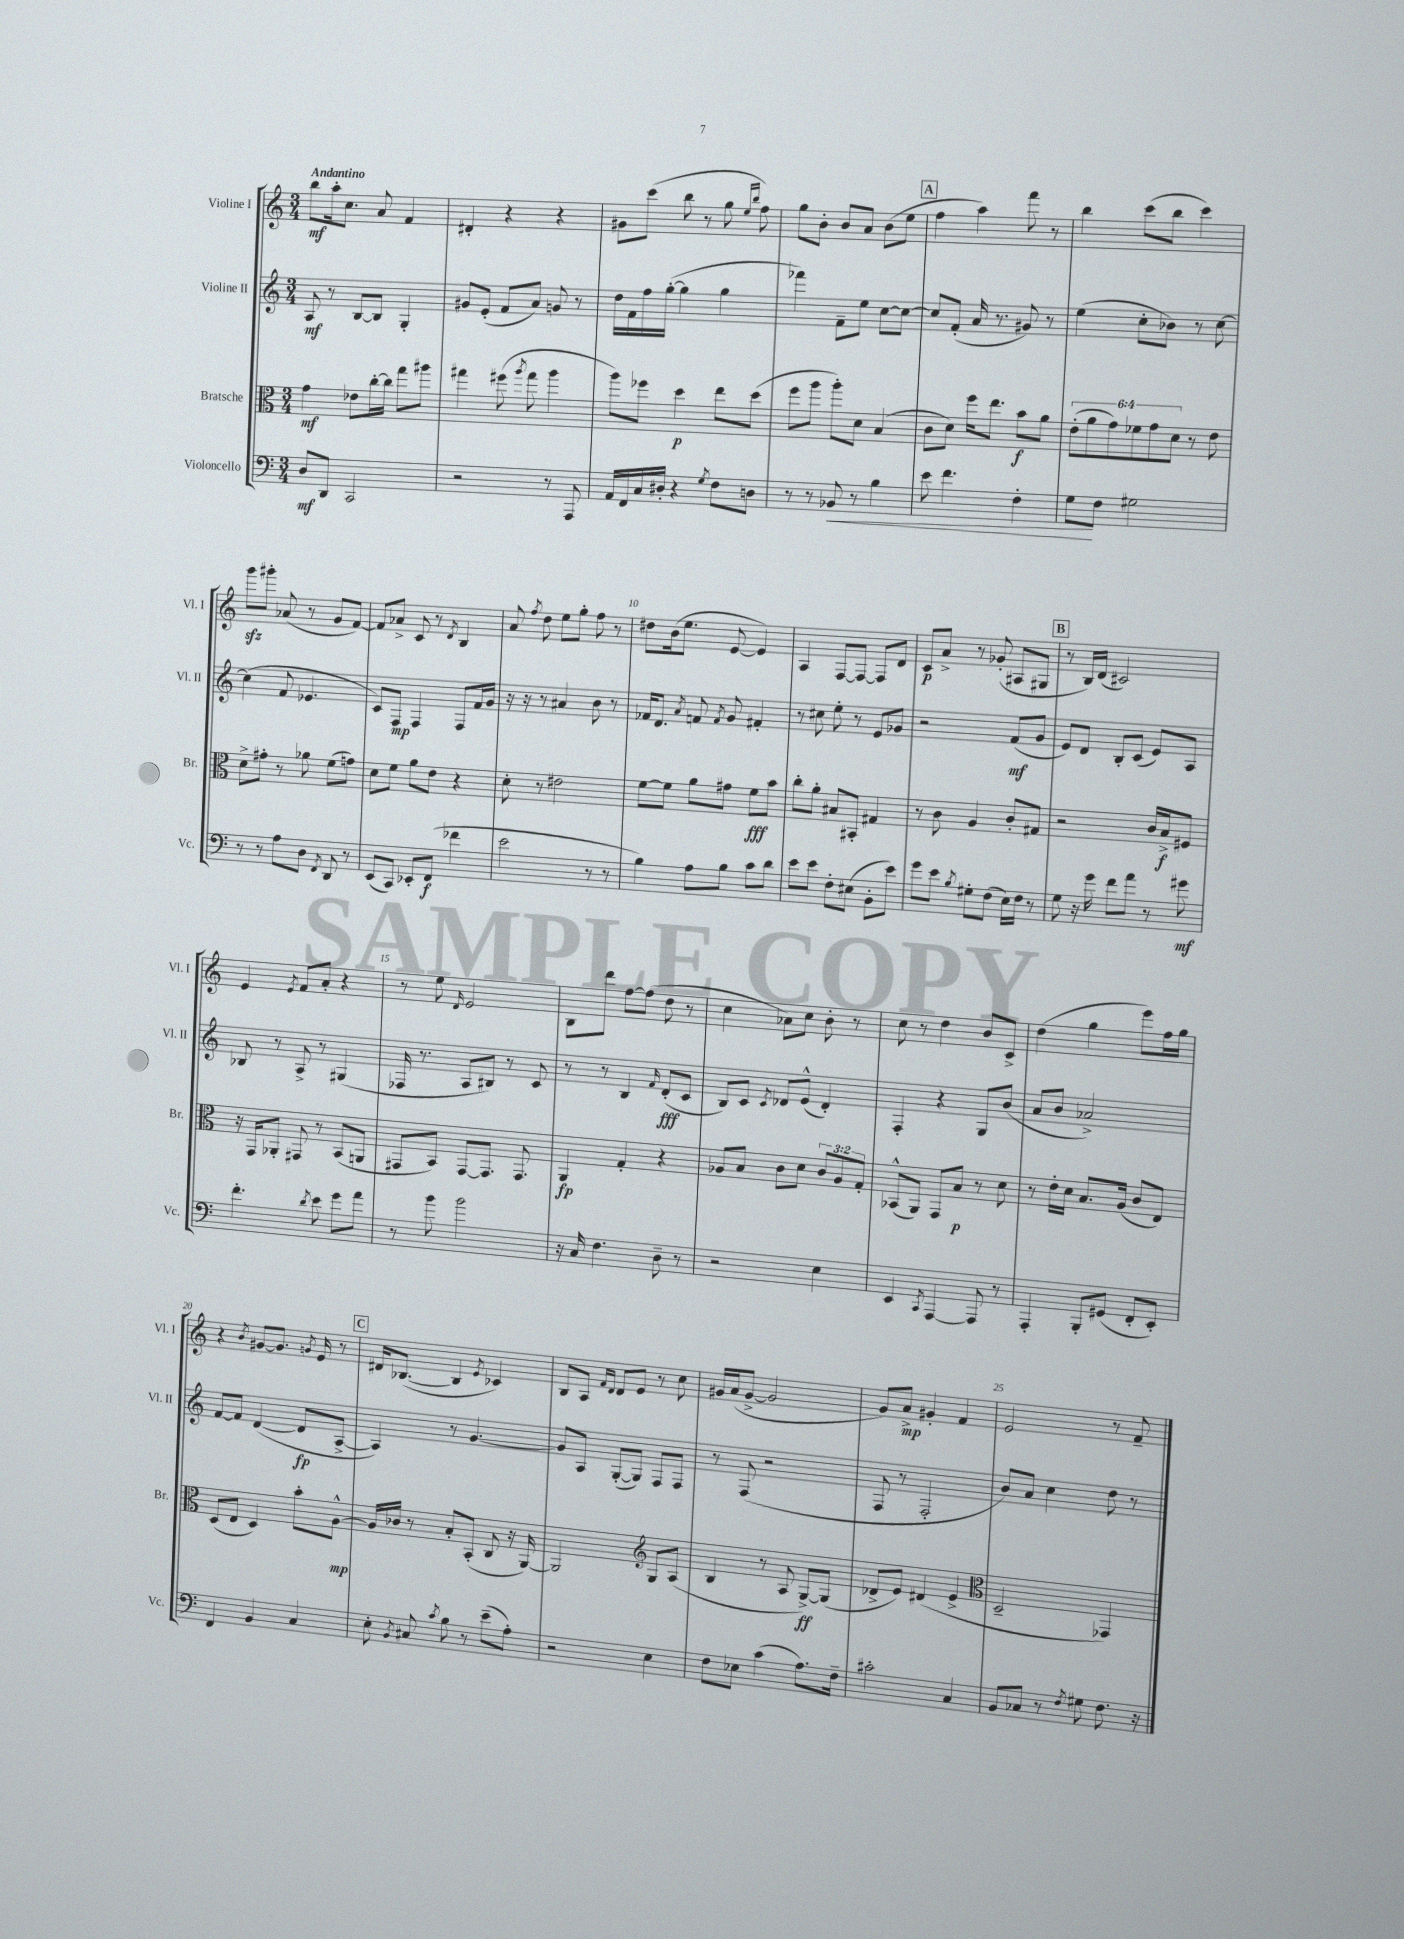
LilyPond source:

<<
\new StaffGroup <<
\new Staff = "s0" \with { instrumentName = "Violine I" shortInstrumentName = "Vl. I" } {
    \clef treble \key c \major \numericTimeSignature \time 3/4 \tempo "Andantino"
    \autoBeamOff b''8[\mf a''16-. c''8.] a'8 f'4 |
    dis'4-. r4 r4 |
    gis'8[ c'''8]( b''8 r8 g''8 \grace { e''16[ b''16] } f''8) |
    g''8[ b'8]-. b'8[ a'8] b'8[( e''8] |
    \mark \markup { \box "A" } f''4 a''4) f'''8 r8 |
    b''4 c'''8[( b''8] c'''4) |
    g'''8[\sfz gis'''8]-. aes'8( r8 g'8[ f'8]~) |
    f'8[ aes'8]-> c'8 r8 \acciaccatura { d'8 } b4 |
    a'8 \acciaccatura { f''8 } d''8 e''8[ g''8]-. f''8 r8 |
    dis''8[ b'16( e''8.] e'8~ e'4) |
    a4 f8[~ f8]~ f8[ d'8] |
    c'8[\p a'8]-> r8 ges'8-.( ais8[ gis8] |
    \mark \markup { \box "B" } r8 b16[) d'16]( cis'2) |
    e'4 \acciaccatura { e'8 } f'8[ a'8]-. r4 |
    r8 e''8 \grace { d'16 } e'2 |
    b8[ d'''8] f''8[~ f''8]( d''8 r8 |
    c''4 aes'8[) c''8] b'8-. r8 |
    c''8 r8 d''4 b'8[ c'8]-> |
    d''4( g''4 e'''8[) f''16 g''16] |
    r4 \acciaccatura { b'8 } gis'8[~ gis'8.] \acciaccatura { g'8 } e'16 r8 |
    \mark \markup { \box "C" } dis'16[ bes8.]~( bes4 \acciaccatura { e'8 } ces'4) |
    b8[ a8] \grace { f'16[ d'16] } d'8[ e'8] r8 c''8 |
    gis'16[ a'16( gis'8]~-> gis'2 |
    g'8[) a'8]->\mp gis'4-. f'4 |
    e'2 r8 f'8-- \bar "|." |
}
\new Staff = "s1" \with { instrumentName = "Violine II" shortInstrumentName = "Vl. II" } {
    \clef treble \key c \major \numericTimeSignature \time 3/4
    \autoBeamOff a8\mf r8 b8[~ b8] g4-. |
    gis'8[ e'8]-.( f'8[ a'8]) g'8 r8 |
    d''16[ f'16 f''16 g''16]~-.( g''4 g''4 |
    fes'''4) f'8[-- e''8] c''8[~ c''8]~ |
    \mark \markup { \box "A" } c''8[ f'8]-.( a'16 r8. gis'8) r8 |
    e''4( c''8[-. bes'8]) r8 c''8~ |
    c''4( f'8 ees'4. |
    c'8[) f8]\mp f4 f8[ f'16 g'16] |
    r16 r16 r8 ais'4 b'8 r8 |
    fes'16[ d'8.] \acciaccatura { a'8 } f'8 \acciaccatura { f'8 } g'8 fis'4-. |
    r8 cis''8 e''8-. r8 e'8[ ges'8] |
    r2 f'8[\mf( g'8] |
    \mark \markup { \box "B" } e'8[) d'8] b8[-. c'8]( e'8[) a8] |
    bes8 r8 a8-> r8 gis4( |
    fes16 r8. a8[ bis8]) r8 c'8 |
    r8 r8 b4 \grace { f'16 } d'8[-.\fff( c'8] |
    b8[) c'8] \acciaccatura { c'8 } des'8[ e'8]-^( des'4-.) |
    f4-. r4 g8[ b'8]( |
    a'8[ b'8] aes'2->) |
    f'8[~ f'8] d'4~( d'8[\fp a8]~-> |
    \mark \markup { \box "C" } a4) r8 g'4.~ |
    g'8[ a8] g8[~-.( g8]) f8[ f8] |
    r8 f8( r2 |
    f8 r8 f2-. |
    b'8[) a'8] c''4 d''8 r8 \bar "|." |
}
\new Staff = "s2" \with { instrumentName = "Bratsche" shortInstrumentName = "Br." } {
    \clef alto \key c \major \numericTimeSignature \time 3/4 \override Staff.TupletNumber.text = #tuplet-number::calc-fraction-text
    \autoBeamOff g'4\mf ees'8[ c''16~-. c''16] g''8[ ais''8] |
    gis''4 fis''8( \acciaccatura { a''8 } gis''8 a''4 |
    a''8[) fes''8] d''4\p e''8[ d''8]( |
    f''8[ a''8] a''8[-.) d'8] b4( |
    \mark \markup { \box "A" } c'8[ d'8]) f''16[ e''8.] b'8[\f a'8] |
    \tuplet 6/4 { e'8[-.( a'8 g'8) fes'8 g'8 d'8] } r8 e'8 |
    d'8[-> gis'8]-. r8 aes'8 f'8[( g'8]) |
    d'8[ f'8] a'8[ e'8] r4 |
    d'8-. r8 eis'2 |
    f'8[~ f'8] a'8[ gis'8] f'8[\fff b'8] |
    c''8[-. a'8]-. bis8[ bis,8]-. gis4 |
    r8 c'8 a4 c'8[-. gis8] |
    \mark \markup { \box "B" } r2 c'16[ b16->\f fis8] |
    r16 g,16[ aes,8]-. gis,8 r8 b,8[( a,8] |
    gis,8[ b,8]) gis,8[~ gis,8.] gis,8. |
    a,4\fp g4-. r4 |
    aes8[ b8] c'8[ d'8] \tuplet 3/2 { c'8[ aes8 g8]-. } |
    bes,8[-^( a,8]) g,8[ b8]\p r8 d'8 |
    r8 e'16[-. d'16] b8.[ a16]( c'8[ e8]) |
    d8[( e8] d4) b'8[-. a8]~-^\mp |
    \mark \markup { \box "C" } a16[ ces'16] r8 b8[-. b,8]-.( c8 r16 a,16~) |
    a,2 \clef treble g8[ a8]( |
    b4 r8 a8 g8[~->\ff) g8]( |
    des'8[-> e'8]) dis'4( e'4-> |
    \clef alto d2-- ges,4) \bar "|." |
}
\new Staff = "s3" \with { instrumentName = "Violoncello" shortInstrumentName = "Vc." } {
    \clef bass \key c \major \numericTimeSignature \time 3/4
    \autoBeamOff d8[\mf d,8] c,2 |
    r2 r8 a,,8 |
    a,16[ f,16 c16 dis16]-. r4 \acciaccatura { g8 } f8[ d8] |
    r8 r8 bes,8\< r8 b4 |
    \mark \markup { \box "A" } e'8 f'4. f4-. |
    g8[\! f8] gis2 |
    r8 r8 a8[ d8] \acciaccatura { f,8 } d,8 r8 |
    e,8[( c,8]) ees,8[-. f,8]\f( fes'4 |
    e'2 r8 r8 |
    b4) a8[ b8] c'8[ d'8] |
    e'8[ e'8] f8[-. eis8]( b,8[-. e'8]) |
    g'8[ e'8] \acciaccatura { b8 } gis8[-. f8]( e16[) f16] r8 |
    \mark \markup { \box "B" } g8 r16 g'16 f'8[ a'8] r8 gis'8\mf |
    f'4.-. \acciaccatura { d'8 } e'8 g'8[ a'8] |
    r8 b'8 b'2 |
    r16 c16 f4. d8-- r8 |
    r2 e4 |
    e,4 \acciaccatura { c,8 } a,,4~ a,,8 r8 |
    a,,4-. b,,8[-. gis,8]( f,8[-. e,8]-.) |
    f,4 b,4 c4 |
    \mark \markup { \box "C" } e8-. \acciaccatura { b,8 } cis8 \acciaccatura { c'8 } b8 r8 e'8[--( a8]-.) |
    r2 e4 |
    f8[ ees8] c'4( a8.[) f16]-- |
    cis'2-. c4 |
    b,8[ ces8] r8 \acciaccatura { f8 } gis8 f8. r16 \bar "|." |
}
>>
>>
\layout { \context { \Score \override BarNumber.break-visibility = ##(#f #t #t) barNumberVisibility = #(every-nth-bar-number-visible 5) } }
